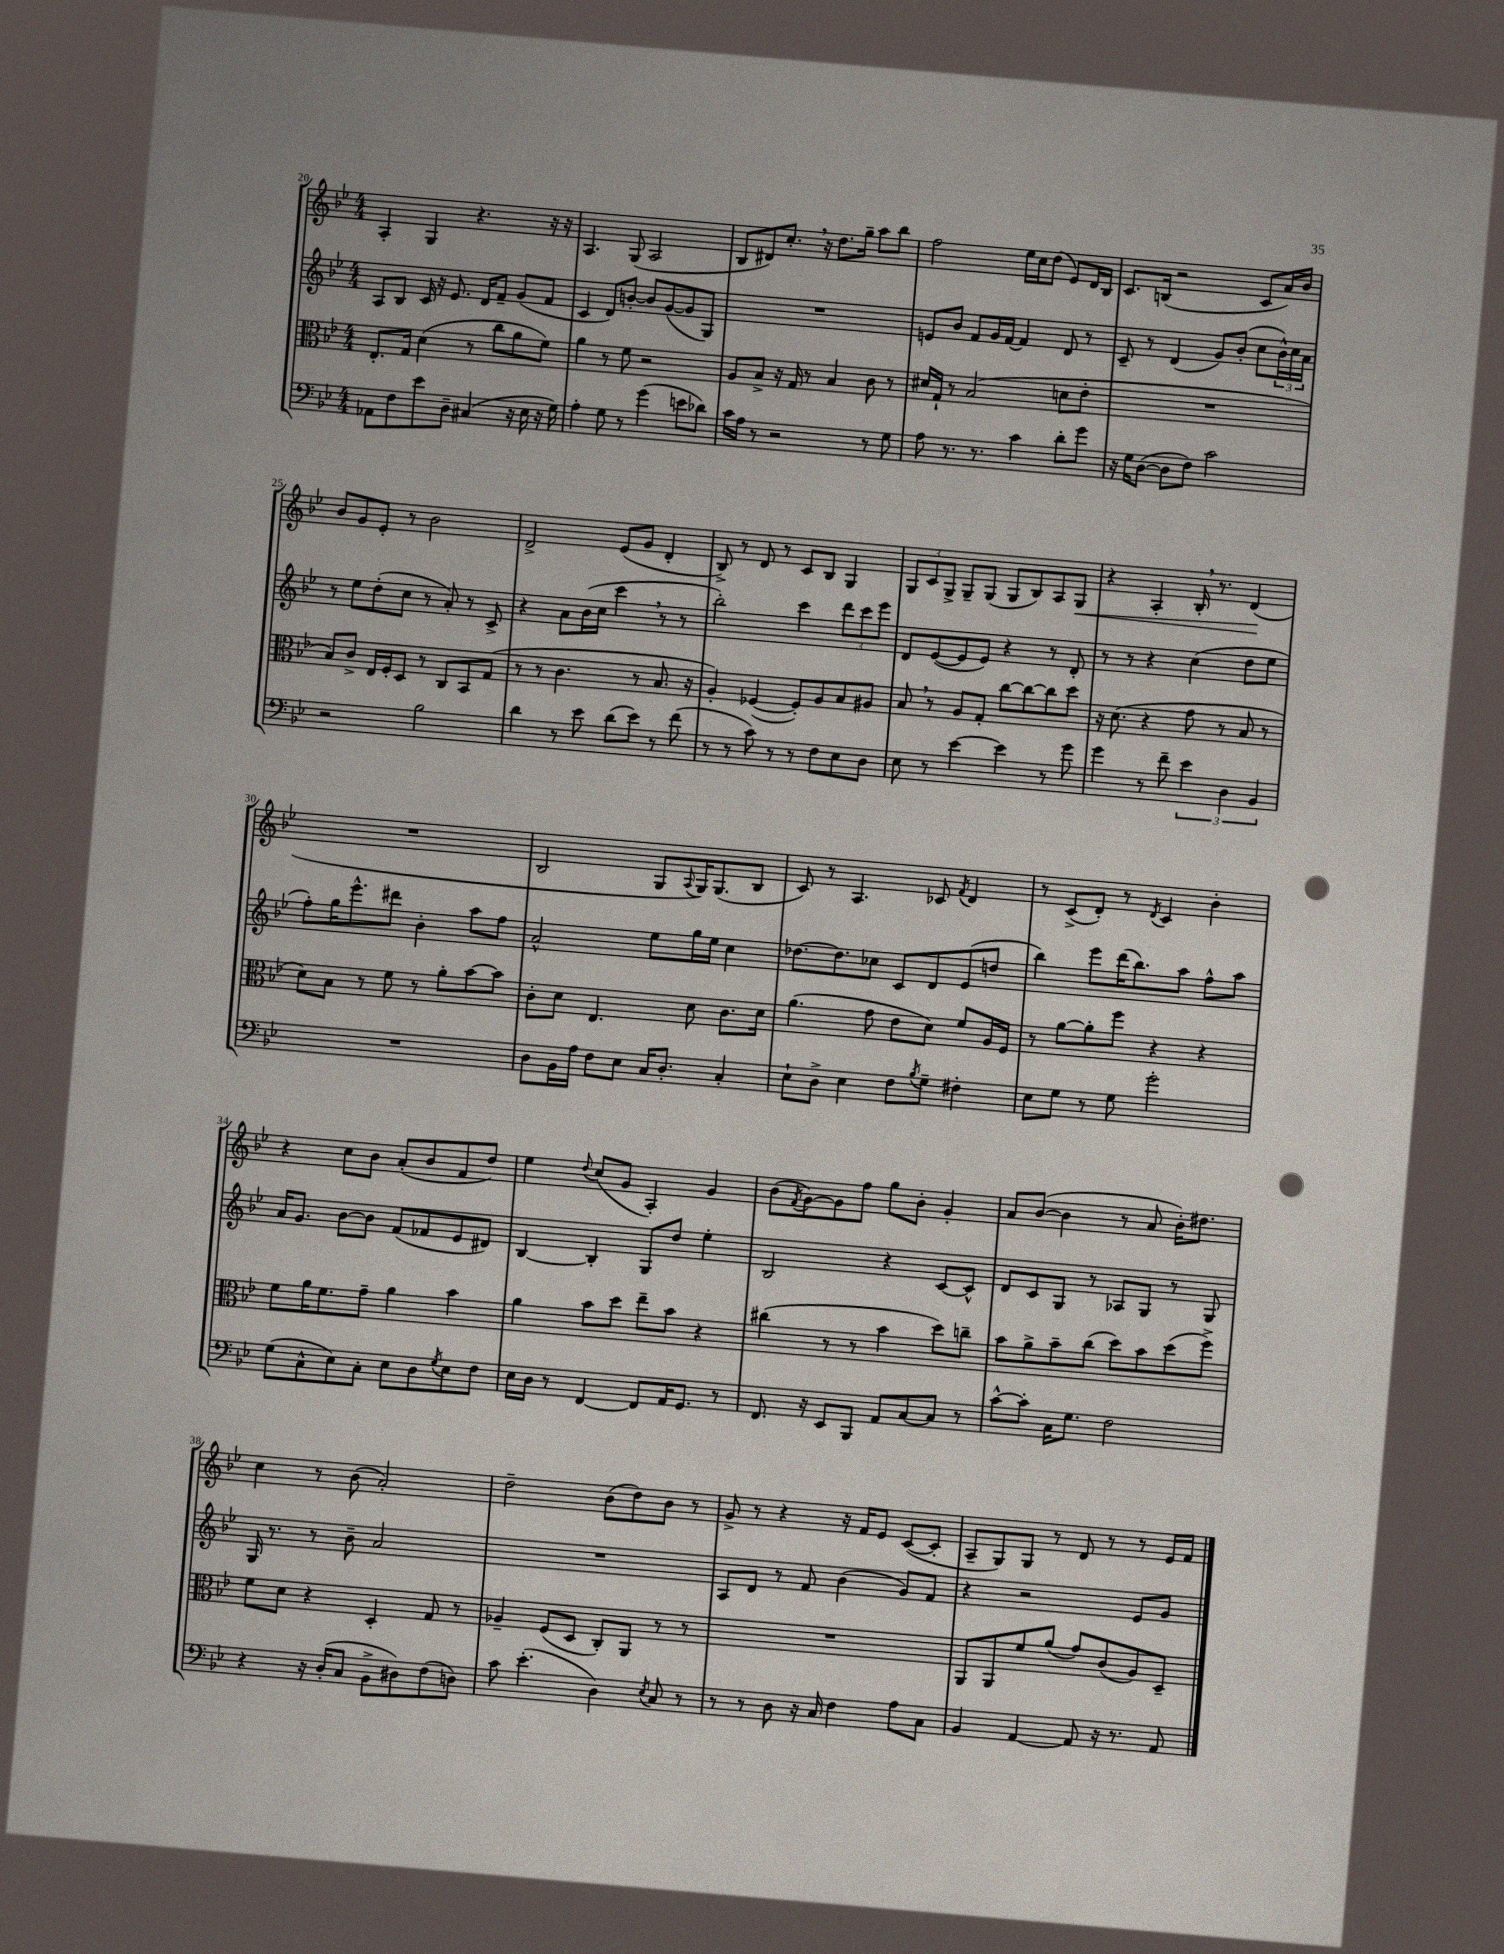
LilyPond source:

<<
\new StaffGroup <<
\new Staff = "s0" {
    \clef treble \key bes \major \numericTimeSignature \time 4/4
    a4-. g4 r4. r16 r16 |
    a4. g8( a2 |
    bes8 dis'8) c''8.-. \breathe r16 d''8. g''16-- a''8 bes''8 |
    f''2 ees''16 c''16 d''8( ees'8) d'16 bes16 |
    c'8. b16( r2 c'8 a'16) bes'16 |
    bes'8 g'8 ees'8-. r8 bes'2 |
    d'2-> ees'8( g'8 d'4-. |
    bes8->) r8 d'8 r8 c'8 bes8 g4 |
    \tuplet 3/2 { g8 c'8 g8-> } g8-- g8( g8 bes8) a8 g8\< |
    r4 a4-. bes16-. \breathe r8. d'4\!( |
    R1 |
    bes2 g8 \appoggiatura { a8 } g16) g8.( bes8 |
    c'8) r8 a4. ces'8 \acciaccatura { f'8 } d'4 |
    r8 c'8->( d'8-.) r8 \acciaccatura { d'8 } c'4 bes'4-. |
    r4 c''8 bes'8 a'8-.( bes'8 f'8 d''8) |
    ees''4 \appoggiatura { d''8 } c''8( g'8 a4-.) g'4 |
    bes'8( \acciaccatura { f'8 } g'8~) g'8 f''8 g''8 bes'8-. g'4-. |
    a'8 bes'8~( bes'4 r8 a'8 bes'16-.) dis''8. |
    c''4 r8 bes'8( a'2-.) |
    d''2-- bes'8( d''8) bes'8 r8 |
    g'8-> r8 r4 r16 f'16 ees'8 c'8~( c'8-. |
    a8-- g8) g8 r8 d'8 r8 r8 ees'16 f'16 \bar "|." |
}
\new Staff = "s1" {
    \clef treble \key bes \major \numericTimeSignature \time 4/4
    a8 bes8 c'16 r16 ees'8. d'16 f'8-- g'8( f'8 |
    c'4 d'8) b'8~-. b'8 g'8~( g'8 g8) |
    R1 |
    e'8 bes'8 f'8 g'16 f'16~ f'4 d'8 r8 |
    c'8-- r8 d'4( g'8) bes'8-.( c''8 \tuplet 3/2 { bes'16-^) c''16 a'16 } |
    r8 ees''8 d''8-.( c''8 r8 a'8-.) r8 c'8-> |
    r4 a'8 bes'16( c''16 c'''4 \breathe r8 r8 |
    bes''2-.) c'''4 \tuplet 3/2 { d'''8 c'''8 ees'''8 } |
    d'8 ees'8~( ees'8 ees'8) r4 r8 d'8-. |
    r8 r8 r4 c''4( d''8 ees''8 |
    f''8-.) g''16 ees'''8.-^ dis'''8 bes'4-. a''8 f''8 |
    a'2-^ ees''8 g''16 ees''16 c''4 |
    des''8.~ des''8. ces''8 c'8 d'8 ees'8( d''8 |
    bes''4) ees'''8 d'''16( bes''8.) a''8 f''8-^ a''8 |
    a'16 g'8. bes'8~ bes'8 f'8( fes'8 ees'8 dis'8) |
    bes4~ bes4-. g8 d''8 ees''4-. |
    bes2 r4 c'8~ c'8-^ |
    d'8 c'8 g8 r8 aes8 g8 r8 g8 |
    g16 r8. r8 bes'8-- a'2 |
    R1 |
    a8 d'8 r8 f'8 bes'4( g'8) f'8 |
    r4 r2 ees'8 g'8 \bar "|." |
}
\new Staff = "s2" {
    \clef alto \key bes \major \numericTimeSignature \time 4/4
    ees8.-. g16 d'4( r8 c''8 a'8 f'8) |
    a'4 r8 f'8 r2 |
    a8 bes8-> r16 g16 r8 bes4 c'8 r8 |
    dis'16 g16-! r8 bes2( d'8 ees'8-. |
    R1 |
    bes8) c'8-> ees16 f16-. d8 r8 c8 bes,8 g8( |
    r8 r8 c'4. r8 bes8. r16 |
    a4-.) fes4~( fes8-.) a8 bes8 ais8 |
    bes8 \breathe r8 a8 g8-. c''8~ c''8~ c''8 d''8 |
    r16 d'8.( r4 g'8 r8 bes8 r8 |
    d'8) bes8 r8 f'8 r8 a'8-. bes'8~ bes'8 |
    c'8-. d'8 ees4. d'8 c'8. d'16 |
    a'4.( g'8 ees'8 d'8) f'8 a16 f16 |
    r8 a'8~ a'8-. f''8 r4 r4 |
    f'8 a'16 f'8. g'8-- a'4 bes'4 |
    a'4 bes'8 d''8 ees''8-- bes'8 r4 |
    cis''4( r8 r8 bes'4 d''8) c''8-- |
    bes'8 a'8-> bes'8-- c''8( d''8) bes'8 d''8( f''8->) |
    f'8 d'8 r4 d4-. g8 r8 |
    aes4-- f8( d8 c8-.) a,8 r8 r8 |
    R1 |
    a,8 a,8 f'8 a'8( g'8) c'8( a8) d8-- \bar "|." |
}
\new Staff = "s3" {
    \clef bass \key bes \major \numericTimeSignature \time 4/4
    aes,8 f8 ees'8 d8-- cis4( r16 ees16 r16 g16) |
    a4-. g8 r8 g'4( e'8 des'8) |
    c'16 a16 r8 r2 r8 g8 |
    a8 r8. r8. c'4 d'8-. g'8 |
    r16 g16 d8~( d8 f8) c'2 |
    r2 bes2 |
    d'4 r8 ees'8 d'8( ees'8) r8 f'8( |
    r8 r8 c'8) r8 r8 f8 ees8 d8 |
    ees8 r8 ees'4~ ees'4 r8 g'8 |
    g'4 r8 f'8-- \tuplet 3/2 { ees'4 d4 bes,4 } |
    R1 |
    d8 bes,16 a16 f8 ees8 c16 d8.-. c4-. |
    ees8-! d8-> ees4 f8 \acciaccatura { bes8 } g8-- fis4-. |
    ees8 g8 r8 g8 g'2-. |
    g8( c8-^ ees8) c8-. ees8 d8 \acciaccatura { g8 } ees8 f8 |
    ees16 d16 r8 f,4~ f,8 a,16 g,8. r8 |
    f,8. r16 ees,8 bes,,8 a,8 c8~ c8 r8 |
    c'8~-^ c'8-. c16 g8. f2 |
    r4 r16 d16-.( c8 bes,8-> dis8) f8( d8) |
    c'8 ees'4.-.( d4) \acciaccatura { ees8 } c8 r8 |
    r8 r8 d8 r16 c16 f4 a8 c8 |
    bes,4 a,4~ a,8 r16 r8. a,8 \bar "|." |
}
>>
>>
\layout { \context { \Score currentBarNumber = #20 } }
